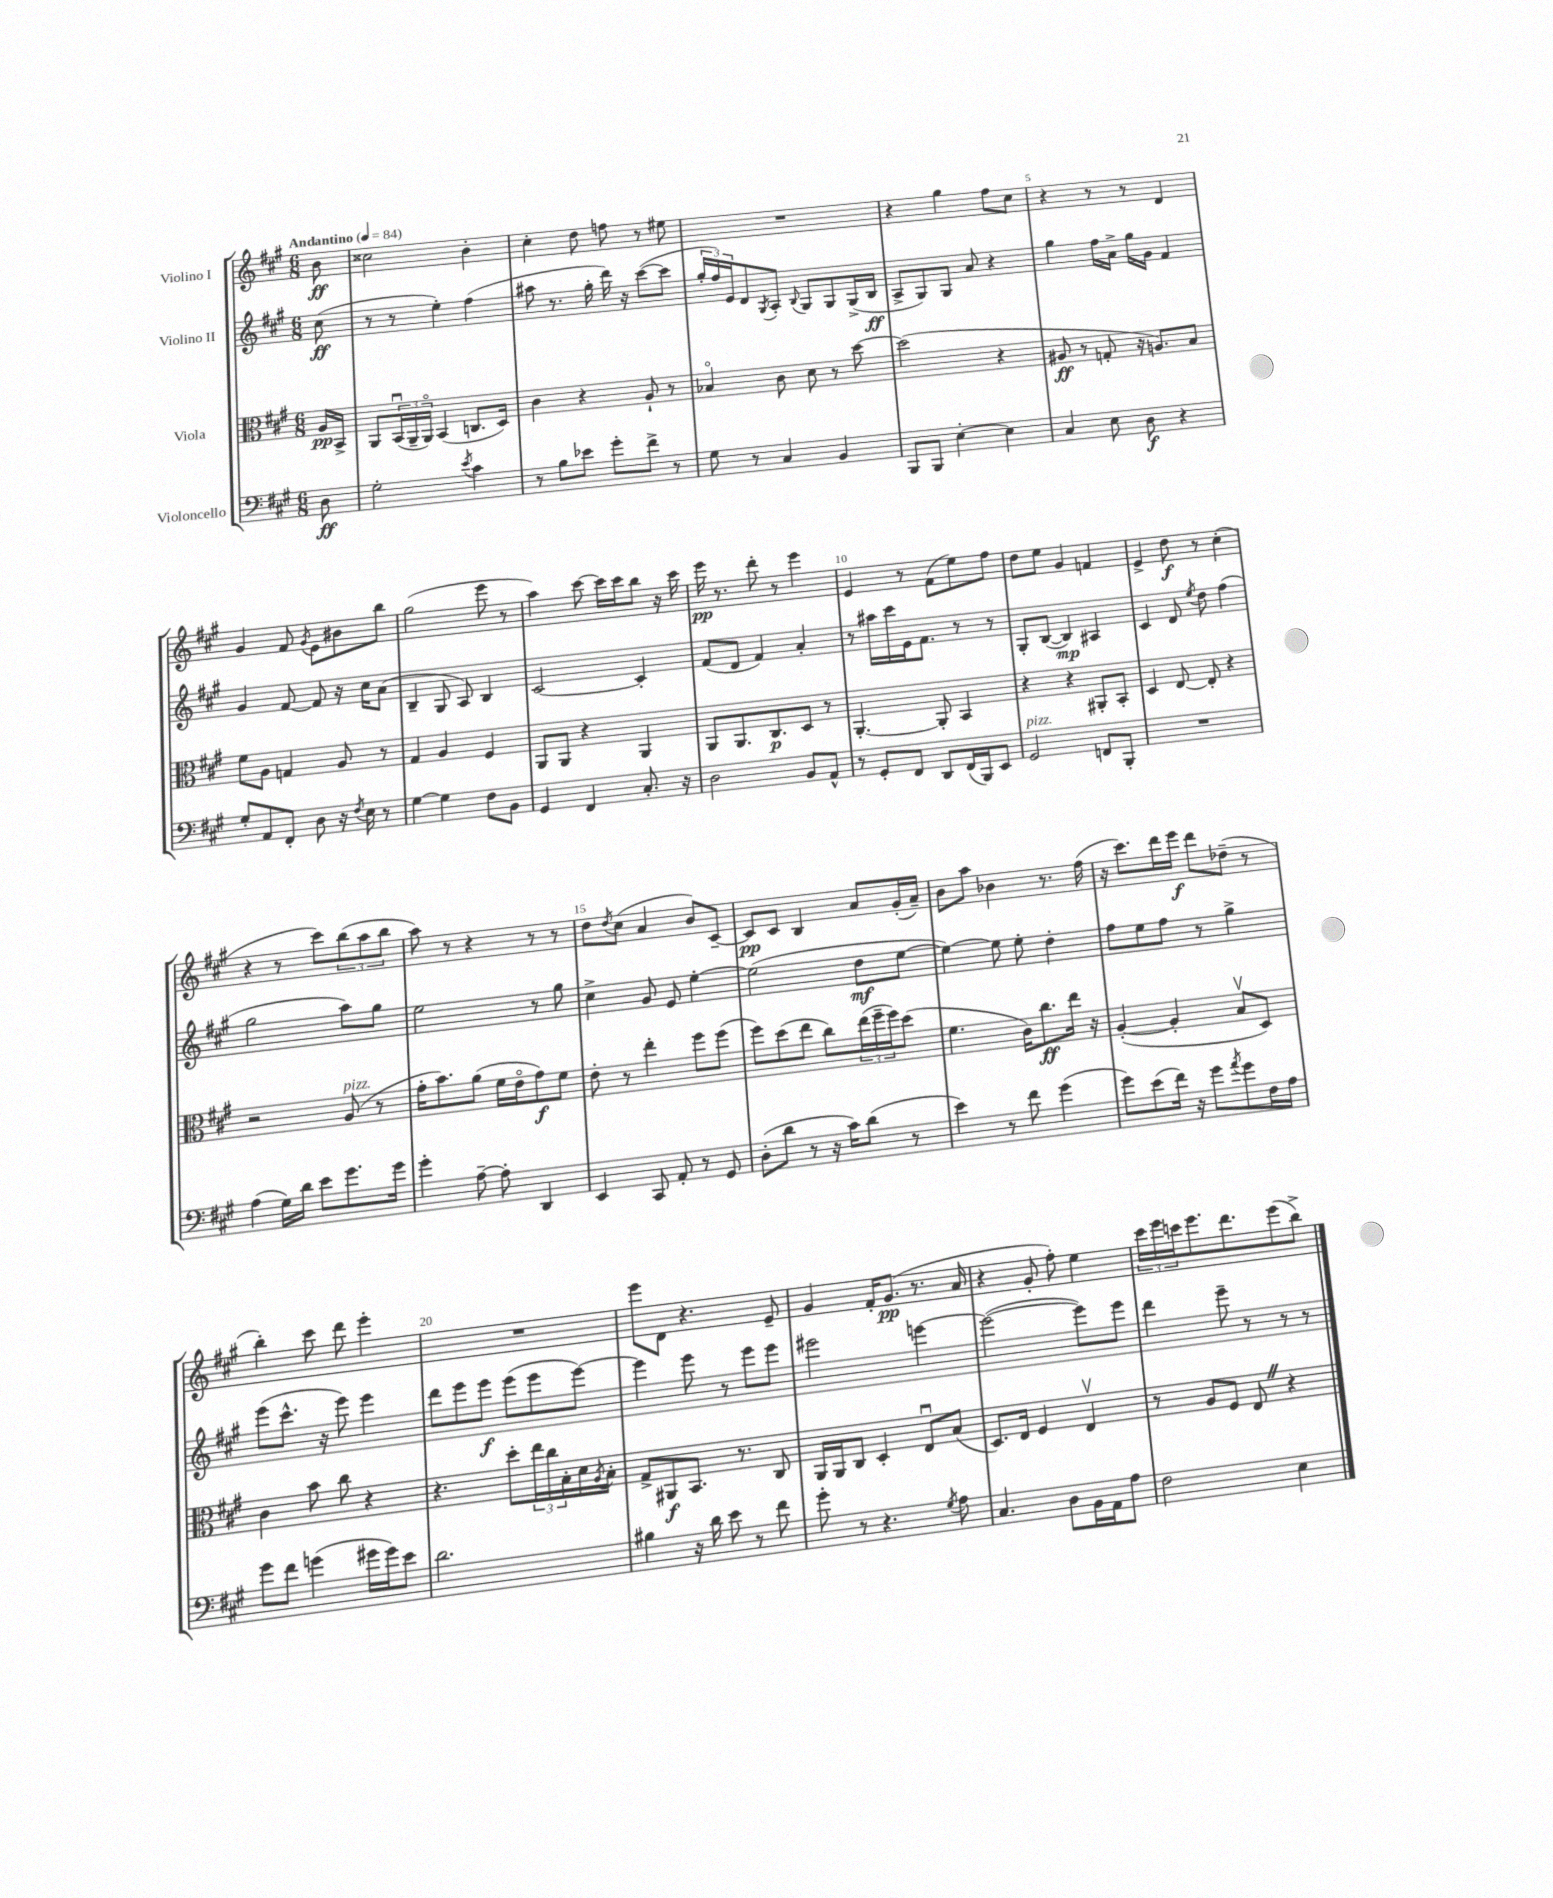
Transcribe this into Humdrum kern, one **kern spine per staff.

**kern	**kern	**kern	**kern
*staff4	*staff3	*staff2	*staff1
*clefF4	*clefC3	*clefG2	*clefG2
*k[f#c#g#]	*k[f#c#g#]	*k[f#c#g#]	*k[f#c#g#]
*M6/8	*M6/8	*M6/8	*M6/8
*MM84	*MM84	*MM84	*MM84
8D	16A	(8cc#	8b
.	16BB^	.	.
=	=	=	=
2G#'	8AA	8r	2cc##
.	(24BBu	8r	.
.	24AA~	.	.
.	24AAo)	.	.
.	(4BB	4ee')	.
8qe	.	.	.
4c#	8.C	(4ff#	4b'
.	16D)	.	.
=	=	=	=
8r	4c#	8aa#	4cc#'
8B	.	8.r	.
8e-	4r	.	8dd
.	.	16gg#'	.
8g#'	.	16ddd)	8ff
.	.	16r	.
8f#^	8A`	([8ccc#	8r
8r	8r	8ccc#]	8ee#
=	=	=	=
8G#	4B-o	24gg#'	2.r
.	.	24ff#)	.
.	.	24e	.
8r	.	8d	.
.	.	8qG#	.
4C#	8c#	8A'	.
.	.	8qqB	.
.	8d	8G#	.
4BB	8r	8G#	.
.	[8dd	(16G#^	.
.	.	16B	.
=	=	=	=
8BBB	(2dd]	8A^	4r
8BBB	.	8G#)	.
[4E'	.	8G#	4gg#
.	.	8a	.
4E]	4r	4r	8ff#
.	.	.	8cc#
=	=	=	=
4C#	8A#	4gg#	4r
.	8r	.	.
8E	8G'	16ff#	8r
.	.	16a^	.
8D	16r	16gg#	8r
.	8.A)	16g#	.
4r	.	4f#	4d
.	8B	.	.
=	=	=	=
8G#'	8f#	4g#	4g#
8AA	8A	.	.
8FF#'	4G	[8f#	8f#
.	.	.	8qg#
8D	.	8f#]	8e
16r	8A	16r	8b#
8qF#	.	.	.
16E	.	16cc#	.
8r	8r	(8a	8bb
=	=	=	=
[4G#	4G#	4B~	(2gg#
4G#]	4A	8G#	.
.	.	8A)	.
8F#	4F#	4B	8eee
8BB	.	.	8r
=	=	=	=
4GG#	8AA	[2c#	4aa)
.	8AA	.	.
4FF#	4r	.	[8ccc#
.	.	.	16ccc#]
.	.	.	16ccc#
8.C#'	4AA	4c#']	8bb
.	.	.	16r
16r	.	.	16ccc#
=	=	=	=
2D	8AA	(8f#	16eee
.	.	.	8.r
.	8.AA	8d	.
.	.	4f#)	8ddd'
.	8.C#	.	.
.	.	.	8r
8BB	8D	4a'	4eee
8AA^^	8r	.	.
=	=	=	=
8r	[4.AA'	8r	4e
8GG#'	.	16aa#	.
.	.	16ccc#	.
8FF#	.	16e	8r
.	.	8.f#	.
8DD	8AA']	.	(8f#
(16FF#	4BB	8r	8ee)
16BBB)	.	.	.
8EE	.	8r	8ff#
=	=	=	=
2GG#	4r	8G#'	8dd
.	.	([8B	8ee
.	4r	4B])	4g#
8FF	8AA#'	4A#	4f
8BBB'	8BB'	.	.
=	=	=	=
2.r	4D	4c#	4e^
.	[8E	8d	8dd
.	.	8qee	.
.	8E']	8dd	8r
.	4r	(4ff#	(4cc#'
=	=	=	=
(4A	2r	2gg#	4r
16G#)	.	.	8r
16d	.	.	.
8e	.	.	8ccc#)
8.g#	(8A	8aa)	(12bb
.	.	.	12aa
.	8r	8gg#	.
.	.	.	12bb
16g#	.	.	.
=	=	=	=
4g#'	16g#'	2ee	8aa)
.	8.b)	.	.
.	.	.	8r
[8A~	(8a	.	4r
8A']	16f#	.	.
.	16eo	.	.
4DD	8g#)	8r	8r
.	8f#	8gg#	8r
=	=	=	=
4EE	8e'	4cc#^	8dd
.	.	.	8qdd
.	8r	.	(8cc#
8CC#	4ee'	8g#	4a
8AA'	.	8e	.
8r	8ff#	[4ee'	8b)
8GG#	(8ff#	.	[8c#~
=	=	=	=
(8D'	8ff#)	(2ee]	8c#]
8d	(8dd	.	8c#
8r	8ee	.	4B
16r	8cc#)	.	.
16c#)	.	.	.
(8d	(24ee	8dd	8a
.	24ff#~	.	.
.	24ff#)	.	.
8r	(8dd	[8ee	(16g#'
.	.	.	16a~)
=	=	=	=
4e)	4.f#	4ee_)	8b
.	.	.	8aa
8r	.	8ee]	4b-
8f#	16c#)	8ee'	.
.	8.cc#	.	.
(4g#	.	4dd'	8.r
.	16ee	.	.
.	16r	.	(16ff#
=	=	=	=
8g#)	([4A'	8ff#	16r
.	.	.	8.ccc#)
(8e	.	8ee	.
16f#)	4A']	8ff#	16ddd
16r	.	.	16eee
8g#	.	8r	8ddd
8qa	.	.	.
8g#	8Bv	4gg#^	(8dd-~
16F#	8D)	.	8r
16A	.	.	.
=	=	=	=
8g#	4c#	(8eee	4bb')
8f#	.	8.ccc#^^	.
(4g	8b	.	8ccc#
.	.	16r	.
.	8cc#	8eee)	8ddd
16g#	4r	4eee	4eee'
16g#)	.	.	.
8e	.	.	.
=	=	=	=
2.d	4.r	8ddd	2.r
.	.	8eee	.
.	.	8eee	.
.	8dd'	(8eee	.
.	24ee	8eee	.
.	24cc#	.	.
.	24B'	.	.
.	16d	[8eee)	.
.	8qA	.	.
.	16B'	.	.
=	=	=	=
4B#	8G#^	4eee]	8eee
.	8AA#	.	8d
16r	8.BB	8eee	4.r
16d	.	.	.
8e	.	8r	.
.	8.r	.	.
8r	.	8eee	.
8f#	8C#	8eee	8e~
=	=	=	=
8g#'	16AA	2eee#	4g#
.	16AA	.	.
8r	8C#	.	.
4.r	4D'	.	16f#'
.	.	.	(8.g#
.	8Eu	[4eee	8.r
8qG#	.	.	.
8A	(8B	.	.
.	.	.	16a
=	=	=	=
4.C#	8.D)	(2eee_	4r
.	16E	.	.
.	4F#	.	8g#'
8D	.	.	8ff#')
16BB	4Ev	8eee])	4ee
16AA	.	.	.
8A	.	8eee	.
=	=	=	=
2F#	8r	4ddd	24ccc#
.	.	.	24eee
.	.	.	24ccc
.	8A	.	8.eee
.	8F#	8eee~	.
.	.	.	8.ddd
.	8E	8r	.
4E	4r	8r	(8eee
.	.	8r	8bb^)
==	==	==	==
*-	*-	*-	*-
